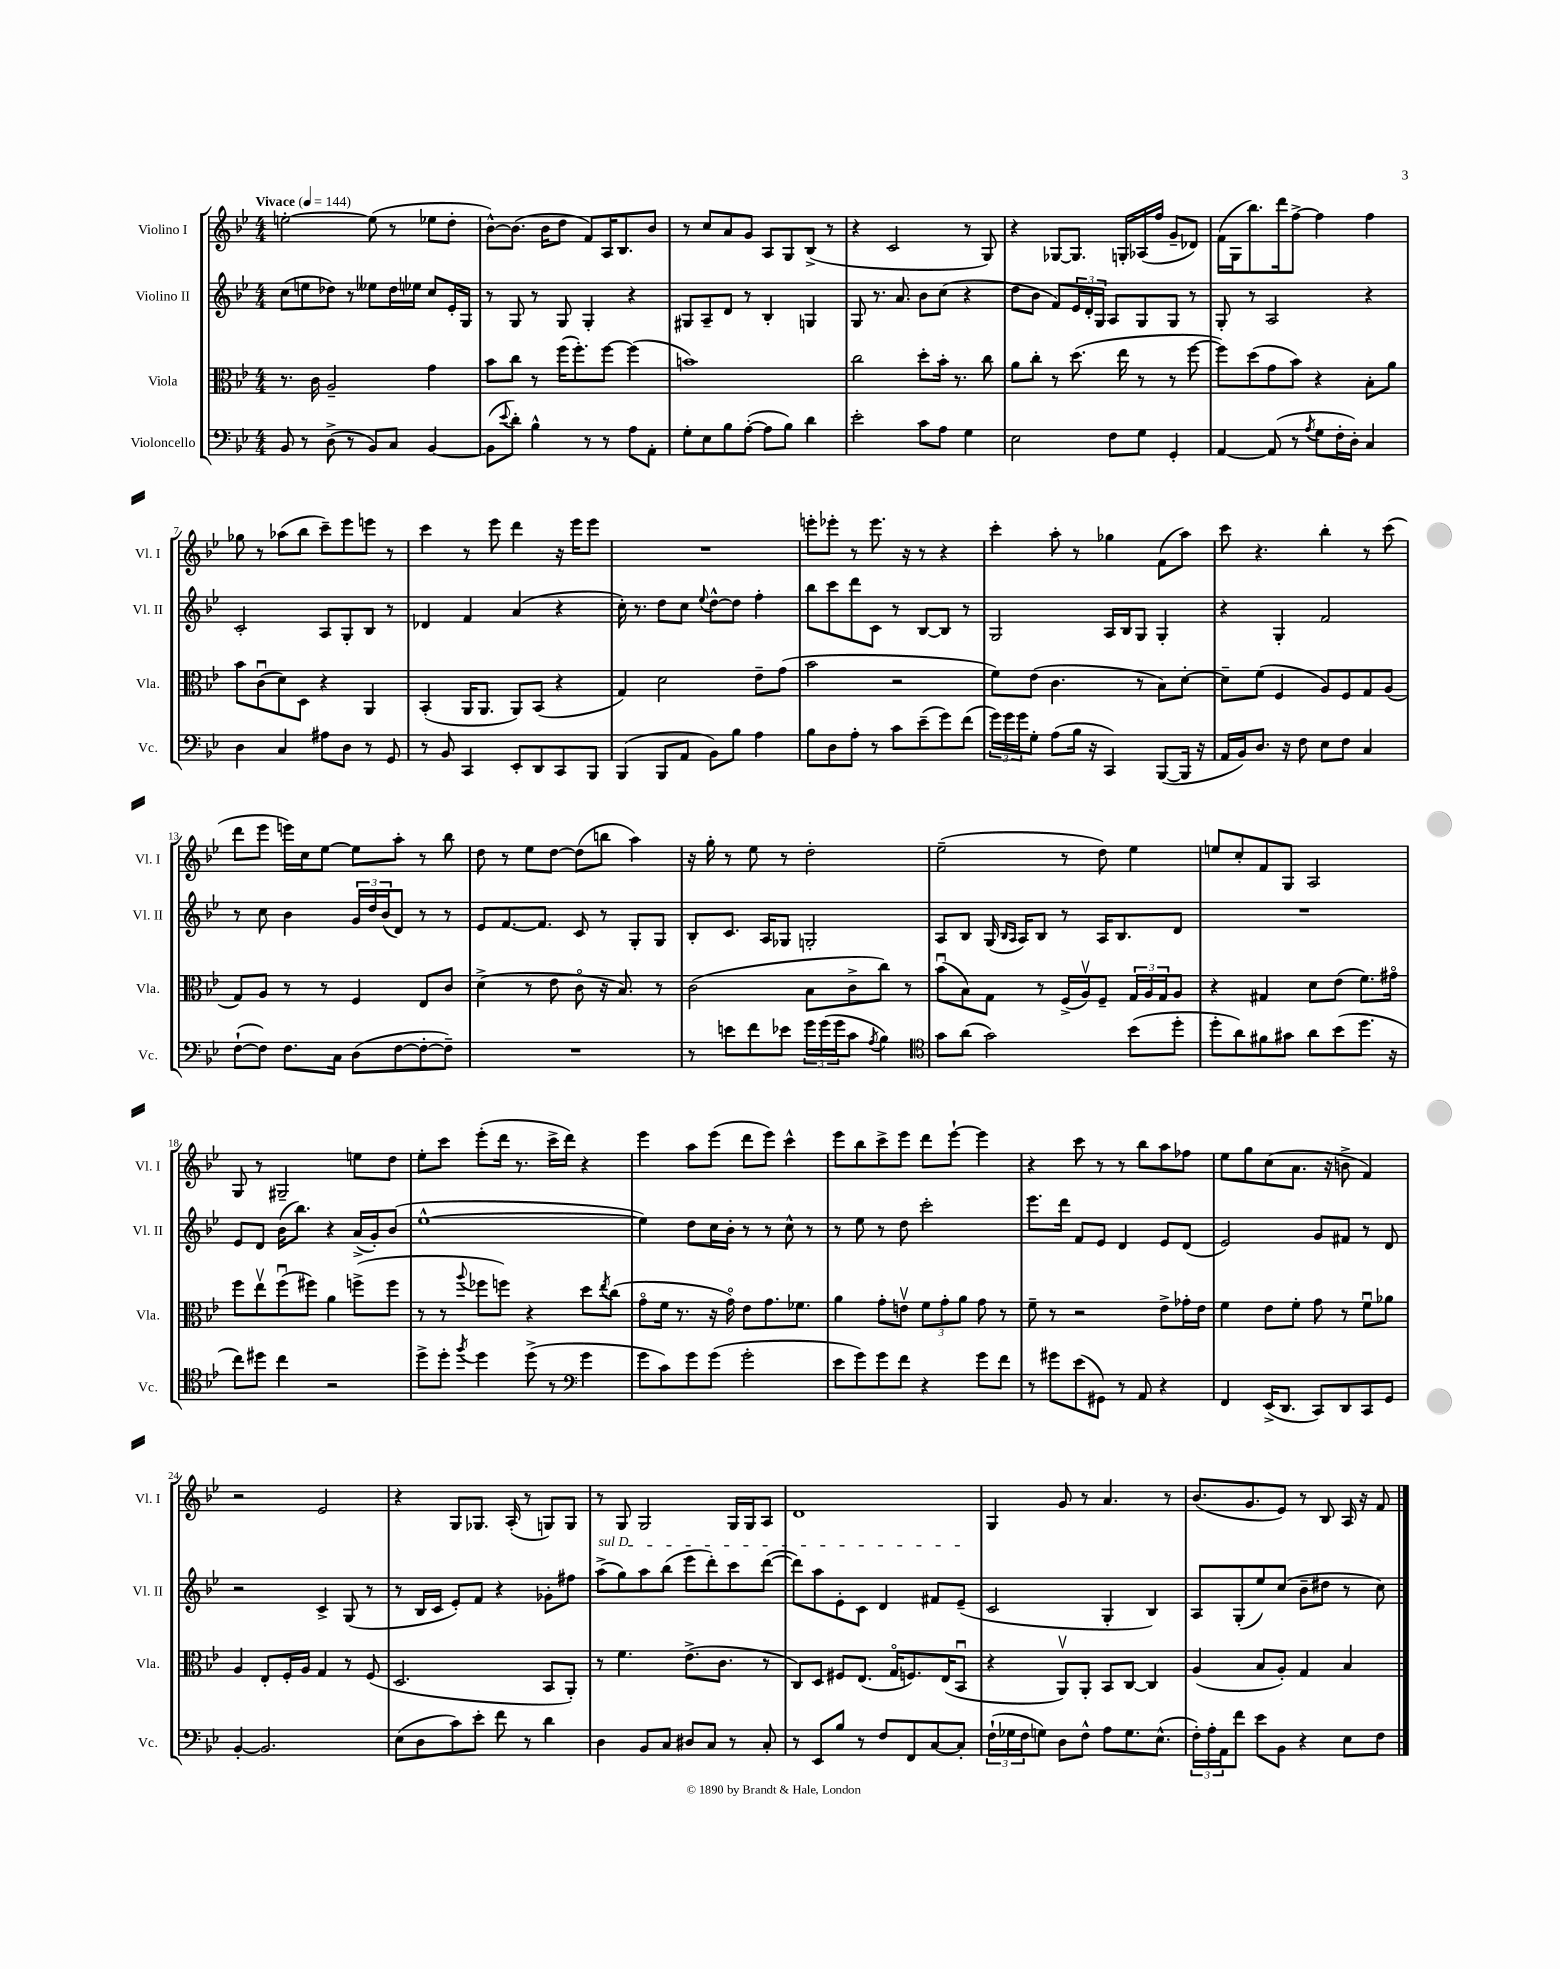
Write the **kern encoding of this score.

**kern	**kern	**kern	**kern
*part4	*part3	*part2	*part1
*staff4	*staff3	*staff2	*staff1
*I"Violoncello	*I"Viola	*I"Violino II	*I"Violino I
*I'Vc.	*I'Vla.	*I'Vl. II	*I'Vl. I
*clefF4	*clefC3	*clefG2	*clefG2
*k[b-e-]	*k[b-e-]	*k[b-e-]	*k[b-e-]
*M4/4	*M4/4	*M4/4	*M4/4
*MM144	*MM144	*MM144	*MM144
=1	=1	=1	=1
!	!	!	!LO:TX:a:B:t=Vivace
8BB-/	8.r	(8cc\L	[2een'\
8r	.	8een\	.
.	16c\	.	.
(8D^\	2A~/	8dd-X\J)	.
8r	.	8r	.
8BB-/L)	.	8ee--X\L	(8ee\]
8C/J	.	16dd-\L	8r
.	.	16ee-X\JJ	.
[4BB-/	4g\	8cc/L	8ee-X\L
.	.	16e-'/L	8dd'\J
.	.	16G/JJ	.
=2	=2	=2	=2
(8BB-\L]	8b-\L	8r	[8b-^^\L)
8qqe-/	.	.	.
8d'\J)	8cc\J	8G/	(8.b-\J]
4B-^^\	8r	8r	.
.	.	.	16b-\KL
.	(16ff\KL	8G/	8dd\J
.	8.ff'\)	.	.
8r	.	4G'/	8f/L)
8r	[8ff\J	.	16A/K
.	.	.	8.B-/
8A\L	(4ff\]	4r	.
8AA'\J	.	.	8b-/J
=3	=3	=3	=3
8G'\L	1bn)	8G#X/L	8r
8E-\	.	8A~/	8cc/L
8B-\	.	8d/J	8a/
([8A'\J	.	8r	8g/J
8A\L]	.	4B-'/	8A/L
8B-\J)	.	.	8G/
4d\	.	4Gn/	(8B-^/J
.	.	.	8r
=4	=4	=4	=4
2e-'\	2cc\	8G/	4r
.	.	8.r	.
.	.	.	2c/
.	.	8.a/	.
8c\L	8dd'\L	8b-\L	.
8A\J	16b-'\Jk	(8cc\J	.
.	8.r	.	.
4G\	.	4r	8r
.	8cc\	.	8G/)
=5	=5	=5	=5
2E-\	8a\L	8dd\L	4r
.	8cc'\J	8b-\J	.
.	8r	8f/L)	[8G-X/L
.	(8.dd\	24e-/L	8.G-/J]
.	.	24d'/	.
.	.	24G/JJ	.
8F\L	.	8A/L	.
.	16ee-\	.	16Gn'/LL
8G\J	8r	8G/	(16A-X/
.	.	.	16ff/JJ
4GG'/	8r	8G/J	8g~/L
.	[8ff\	8r	8d-X/J)
=6	=6	=6	=6
[4AA/	8ff\L])	8G'/	(16f\LL
.	.	.	16G\J
.	(8dd\	8r	8.bb-\)
(8AA/]	8g\	2A/	.
.	.	.	16ddd\k
8r	8b-\J)	.	[8ff^\J
8qA/	.	.	.
8G\L	4r	.	4ff\]
16F'\L	.	.	.
16D'\JJ)	.	.	.
4C/	8B-'\L	4r	4ff\
.	8a\J	.	.
!!LO:LB:g=z
=7	=7	=7	=7
4D\	8b-\L	2c'/	8gg-X\
.	(8cu\	.	8r
4C/	8d\)	.	(8aa-X\L
.	8D\J	.	8bb-\J
8A#X\L	4r	8A/L	8ccc~\L)
8D\J	.	8G'/	8eee-\
8r	4AA/	8B-/J	8eeen\J
8GG/	.	8r	8r
=8	=8	=8	=8
8r	(4BB-'/	4d-X/	4ccc\
8BB-/	.	.	.
4CC/	16AA/KL	4f/	8r
.	8.AA/J	.	.
.	.	.	8eee-\
8EE-'/L	8AA/L)	(4a/	4ddd\
8DD/	(8BB-/J	.	.
8CC/	4r	4r	16r
.	.	.	16eee-\KL
8BBB-/J	.	.	8eee-\J
=9	=9	=9	=9
(4BBB-/	4G/)	16cc'\)	1r
.	.	8.r	.
8BBB-/L	2d\	8dd\L	.
8AA/J	.	8cc\J	.
.	.	8qqee-/	.
8BB-\L)	.	[8dd^^\L	.
8B-\J	.	8dd\J]	.
4A\	8e-~\L	4ff'\	.
.	(8g\J	.	.
=10	=10	=10	=10
8B-\L	2b-\	8bb-\L	8eeen'\L
8D\	.	8ccc\	8eee-X'\J
8A'\J	.	8ddd\	8r
8r	.	8c\J	8.eee-\
8c\L	2r	8r	.
.	.	.	16r
(8e-~\	.	[8B-/L	8r
8g\)	.	8B-/J]	4r
(8f\J	.	8r	.
=11	=11	=11	=11
24g\LL)	8f\L)	2G/	4ccc'\
24g\	.	.	.
24g\J	.	.	.
8G'\J	(8e-\J	.	.
(8A\L	4.c\	.	8aa'\
16B-\Jk	.	.	8r
16r	.	.	.
4CC/)	.	16A/LL	4gg-X\
.	.	16B-/J	.
.	8r	8G/J	.
([8BBB-/L	8B-\L)	4G'/	(8f\L
16BBB-/Jk]	[8d'\J	.	8aa\J)
16r	.	.	.
=12	=12	=12	=12
16AA/LL	8d~\L]	4r	8ccc\
16BB-/J)	.	.	.
8.D/J	(8f\J	.	4.r
.	4F/	4G'/	.
16r	.	.	.
8F\	.	.	.
8E-\L	8A/L)	2f/	4bb-'\
8F\J	8F/	.	.
4C/	8G/	.	8r
.	(8A/J	.	(8ccc\
!!LO:LB:g=z
=13	=13	=13	=13
([8F`\L	8G/L)	8r	8ddd\L
8F\J])	8A/J	8cc\	8eee-\J
8.F\L	8r	4b-\	16eeen\LL)
.	.	.	16cc\J
.	8r	.	[8ee-\J
16C\Jk	.	.	.
(8D\L	4F/	24g/LL	8ee-\L]
.	.	24dd/	.
.	.	(24b-/J	.
[8F\	.	8d/J)	8aa'\J
8F'\_	8E-/L	8r	8r
8F~\J])	8c/J	8r	8bb-\
=14	=14	=14	=14
1r	(4d^\	8e-/L	8dd\
.	.	[8.f/	8r
.	8r	.	8ee-\L
.	.	8.f/J]	.
.	8e-\	.	[8dd\J
.	8c\	8c/	(8dd\L]
.	16r	8r	8bbn\J
.	8.B-/)	.	.
.	.	8G'/L	4aa\)
.	8r	8G/J	.
=15	=15	=15	=15
8r	(2c\	8B-'/L	16r
.	.	.	16gg'\
8en\L	.	8.c/J	8r
8f\	.	.	8ee-\
.	.	16A/KL	.
8e-X\J	.	8G-X/J	8r
24g\LL	8B-\L	2Gn'/	2dd'\
(24g\	.	.	.
24g\J	.	.	.
8c\J	8c^\	.	.
8qA/	.	.	.
4B-\)	8cc\J)	.	.
.	8r	.	.
=16	=16	=16	=16
*clefC4	*	*	*
8g\L	(8b-u\L	8A/L	(2ee-~\
(8a\J	8B-\)	8B-/J	.
2g\)	8G\J	(16G/	.
.	.	16qqB-/LL	.
.	.	16qqA/JJ	.
.	.	16A/KL)	.
.	8r	8B-/J	.
.	(16F^/LL	8r	8r
.	16Av/J)	.	.
.	8F~/J	16A/KL	8dd\)
.	.	8.B-/	.
(8b-\L	24G/LL	.	4ee-\
.	24A/	.	.
.	24G/J	.	.
8dd'\J	8A/J	8d/J	.
=17	=17	=17	=17
8dd'\L	4r	1r	8een/L
8a\)	.	.	8cc'/
8f#X\	4G#X/	.	8f/
8g#X\J	.	.	8G/J
8a\L	8d\L	.	2A/
(8b-\	(8e-\J	.	.
8.dd\J	8.f\L)	.	.
16r	16g#X\Jk	.	.
!!LO:LB:g=z
=18	=18	=18	=18
8cc\L)	8ff\L	8e-/L	8G/
8dd#X\J	8ee-v\	8d/J	8r
4cc\	(8ffu\	(16b-\KL	2G#X~/
.	.	8.bb-\J)	.
.	8ff#X\J)	.	.
2r	4a\	4r	.
.	(8ffn^\L	(16a^/LL	8een\L
.	.	16g'/J)	.
.	8ff\J	(8b-/J	8dd\J
=19	=19	=19	=19
8dd^\L	8r	[1ee-^^	8ee-'\L
8dd'\J	8r	.	8ccc\J
8qff/	8qqaa/	.	.
4dd\	8ff-X\L	.	(8eee-'\L
.	8ffn\J)	.	16ddd\Jk
.	.	.	8.r
(8dd^\	4r	.	.
8r	.	.	16ccc^\LL
.	.	.	16ddd\JJ)
*clefF4	*	*	*
4g\	8dd\L	.	4r
.	8qee-/	.	.
.	(8cc\J	.	.
=20	=20	=20	=20
8g\L	8g\L	4ee-\])	4eee-\
8c\)	16f\Jk	.	.
.	8.r	.	.
8g\	.	8dd\L	8aa\L
(8g\J	16r	16cc\L	(8eee-\J
.	16g\)	16b-'\JJ	.
2g'\	8e-\L	8r	8ddd\L
.	8.g\	8r	8eee-\J)
.	.	8cc^^\	4ccc^^\
.	8.f-X\J	.	.
.	.	8r	.
=21	=21	=21	=21
8e-\L	4a\	8r	8eee-\L
8g\)	.	8ee-\	8bb-\
8g\	8g'\L	8r	8ccc^\
8f\J	8env\J	8dd\	8eee-\J
4r	12f\L	2ccc'\	8ddd\L
.	12g'\	.	.
.	.	.	[8eee-`\J
.	12a\J	.	.
8g\L	8g\	.	4eee-\]
8f\J	8r	.	.
=22	=22	=22	=22
8r	8f~\	8.eee-\L	4r
8g#X\L	8r	.	.
.	.	16ddd\Jk	.
(8e-\	2r	8f/L	8ccc\
8GG#X\J)	.	8e-/J	8r
8r	.	4d/	8r
8AA/	.	.	8bb-\L
4r	8e-^\L	8e-/L	8aa\
.	16g-X'\L	(8d/J	8ff-X\J
.	16e-\JJ	.	.
=23	=23	=23	=23
4FF/	4f\	2e-/)	8ee-\L
.	.	.	8gg\
(16EE-^/KL	8e-\L	.	(8cc\
8.DD/J	.	.	.
.	8f'\J	.	8.a\J
8CC/L)	8g\	8g/L	.
.	.	.	16r
8DD/	8r	8f#X/J	8bn^\
8CC/	8fu\L	8r	4f/)
8GG/J	8a-X\J	8d/	.
!!LO:LB:g=z
=24	=24	=24	=24
[4BB-'/	4A/	2r	2r
2.BB-/]	8E-'/L	.	.
.	16F'/L	.	.
.	16A/JJ	.	.
.	4G/	4c^/	2e-/
.	8r	(8G/	.
.	(8F/	8r	.
=25	=25	=25	=25
(8E-\L	2.D/	8r	4r
8D\	.	16B-/LL	.
.	.	16c/JJ	.
8c\)	.	8e-'/L)	8G/L
8e-'\J	.	8f/J	8.G-X/J
8f\	.	4r	.
.	.	.	(16A'/
8r	.	.	8r
4d\	8BB-/L	8g-X'\L	8Gn/L)
.	8AA'/J)	8ff#X\J	8G/J
=26	=26	=26	=26
!	!	!LO:TX:a:i:t=sul D	!
4D\	8r	(8aa^\L	8r
.	4.f\	8gg\)	8G/
8BB-/L	.	8aa\	2G/
8C/J	.	(8bb-\J	.
8D#X/L	(8.e-^\L	8eee-\L	.
8C/J	.	8ddd'\)	.
.	8.c\J	.	.
8r	.	8ccc\	16G/LL
.	.	.	16G/J
8C'/	8r	([8ddd\J	8A/J
=27	=27	=27	=27
8r	8C/L)	8ddd\L])	1d
8EE-/L	8D/J	8aa\	.
8B-/J	8F#X/L	8e-'\	.
8r	(8.E-/J	8c\J	.
8F/L	.	4d/	.
.	16G/KL	.	.
8FF/	8.Fn/)	.	.
[8C/	.	8f#X/L	.
.	(16E-/K	.	.
8C'/J]	8BB-u/J	(8e-~/J	.
=28	=28	=28	=28
(24F`\LL	4r	2c/	4G/
24G-X\	.	.	.
24F\J	.	.	.
8Gn\J)	.	.	.
8D\L	8AAv/L)	.	8g/
8F^^\J	8AA'/J	.	8r
8A\L	8BB-/L	4G'/	4.a/
8.G\	[8C/J	.	.
.	4C/]	4B-/)	.
(8.E-^^\J	.	.	.
.	.	.	8r
=29	=29	=29	=29
24F'\LL)	(4A/	8A/L	(8.b-/L
24A'\	.	.	.
24AA\J	.	.	.
8f\J	.	(8G'/	.
.	.	.	8.g/
8e-\L	8B-/L	8ee-/)	.
8BB-\J	8A'/J)	(8cc/J	8e-/J)
4r	4G/	8b-~\L	8r
.	.	8dd#X\J	8B-/
8E-\L	4B-/	8r	16A/
.	.	.	16r
8F\J	.	8cc\)	8f/
==	==	==	==
*-	*-	*-	*-
